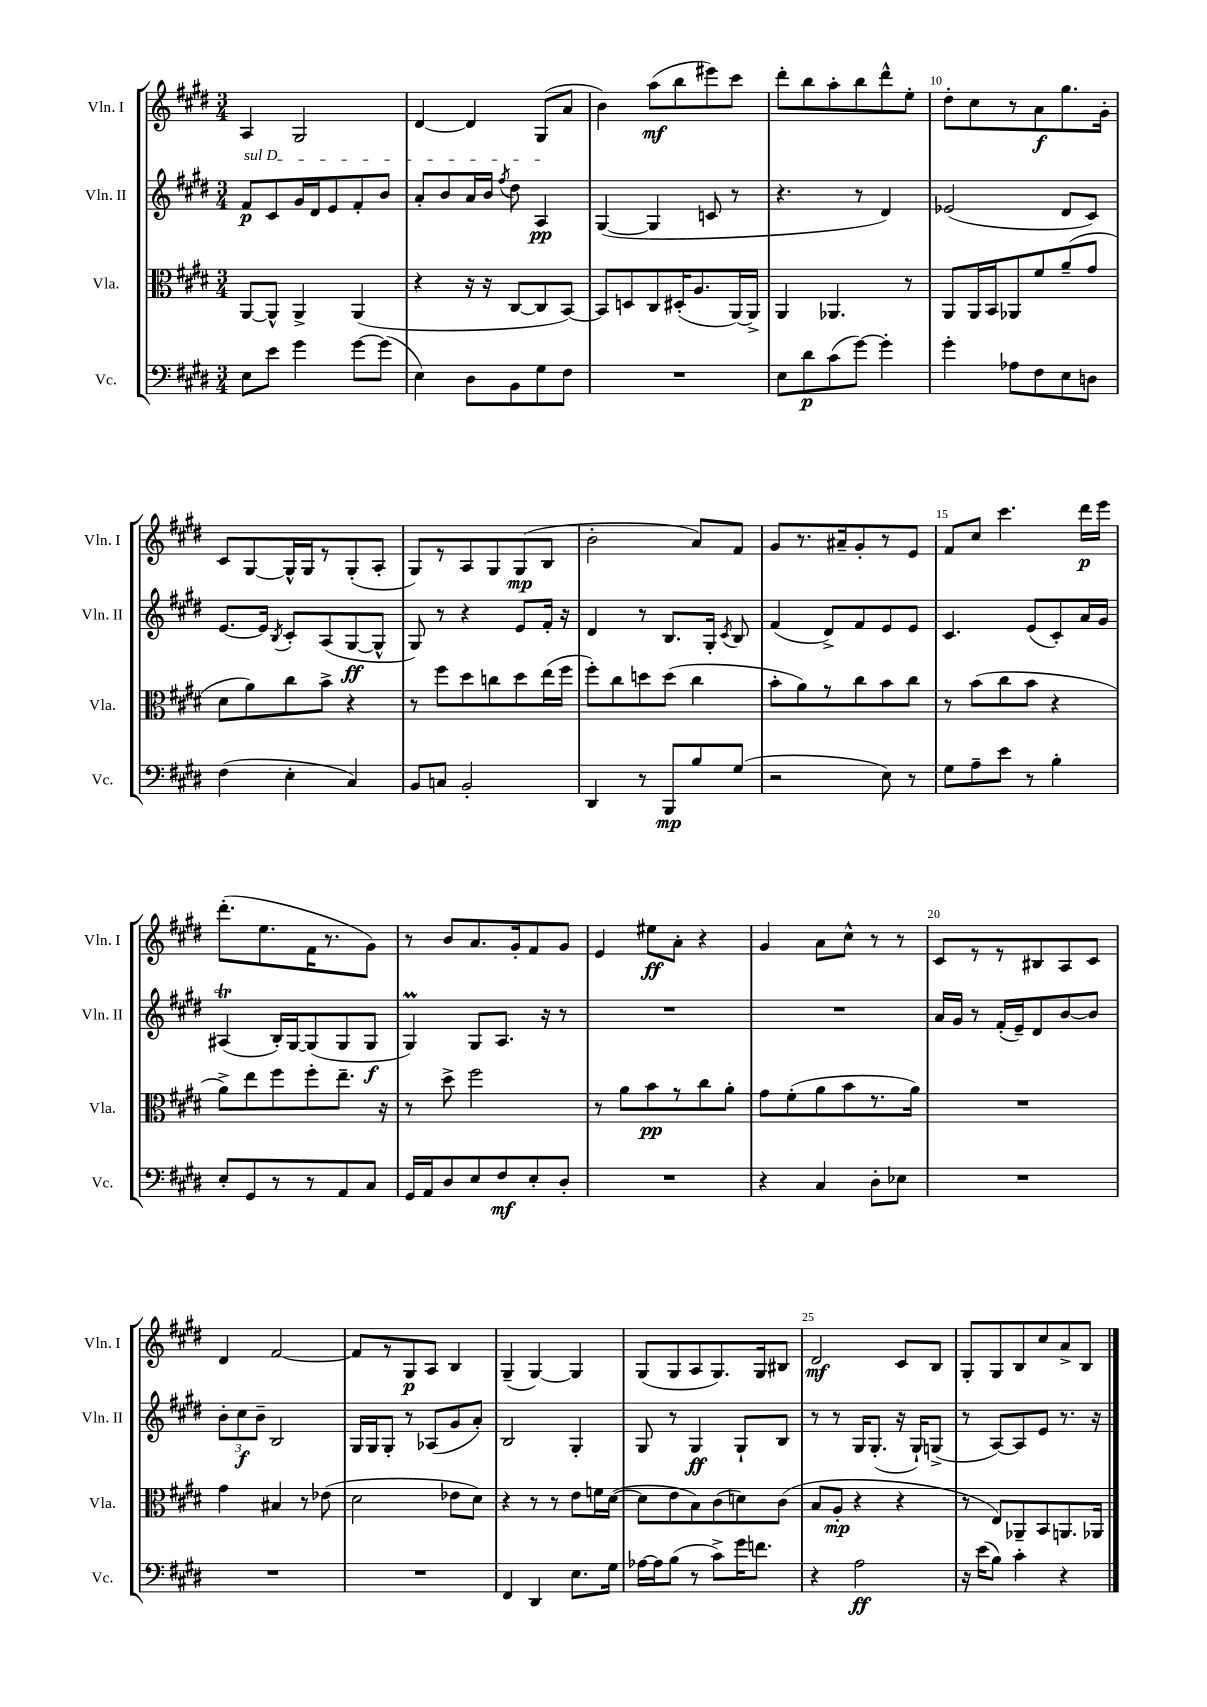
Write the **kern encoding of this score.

**kern	**kern	**kern	**kern
*staff4	*staff3	*staff2	*staff1
*clefF4	*clefC3	*clefG2	*clefG2
*k[f#c#g#d#]	*k[f#c#g#d#]	*k[f#c#g#d#]	*k[f#c#g#d#]
*M3/4	*M3/4	*M3/4	*M3/4
8E	[8AA	8f#	4A
8e	8AA^^]	8c#	.
4g#	4AA^	16g#	2G#
.	.	16d#	.
.	.	8e	.
[8g#	(4AA	8f#'	.
(8g#]	.	8b	.
=	=	=	=
4E)	4r	8a'	[4d#
.	.	8b	.
8D#	16r	16a	4d#]
.	16r	16b	.
.	.	8qff#	.
8BB	[8C#	8dd#	.
8G#	8C#]	4A	(8G#
8F#	[8BB)	.	8a
=	=	=	=
2.r	8BB]	([4G#	4b)
.	8D	.	.
.	8C#	4G#]	(8aa
.	(16D#'	.	8bb
.	8.A	.	.
.	.	8c	8eee#)
.	[16AA)	8r	8ccc#
.	16AA^]	.	.
=	=	=	=
8E	4AA	4.r	8ddd#'
8d#	.	.	8bb
(8c#	4.AA-	.	8aa'
[8g#)	.	8r	8bb
4g#']	.	4d#)	8ddd#^^
.	8r	.	8ee'
=	=	=	=
4g#'	8AA	(2e-	8dd#'
.	16AA	.	8cc#
.	16BB	.	.
8A-	8AA-	.	8r
8F#	8f#	.	8a
8E	(8a~	8d#	8.gg#
8D	8g#	8c#)	.
.	.	.	16g#'
=	=	=	=
(4F#	8d#	[8.e	8c#
.	8a)	.	[8G#
.	.	16e]	.
.	.	8qB	.
4E'	8cc#	8c#'	16G#^^]
.	.	.	16G#
.	8b^	(8A	8r
4C#)	4r	[8G#	(8G#'
.	.	8G#^^]	8A'
=	=	=	=
8BB	8r	8G#)	8G#)
8C	8ff#	8r	8r
2BB'	8dd#	4r	8A
.	8cc	.	8G#
.	8dd#	8e	(8G#
.	(16ee	16f#'	8B
.	16ff#	16r	.
=	=	=	=
4DD#	8ff#')	4d#	2b'
.	8cc#	.	.
8r	8dd	8r	.
8BBB	(8dd	8.B	.
8B	4cc#	.	8a)
.	.	16G#'	.
.	.	8qc#	.
(8G#	.	8B	8f#
=	=	=	=
2r	8b'	(4f#	8g#
.	8a)	.	8.r
.	8r	8d#^)	.
.	.	.	16a#~
.	8cc#	8f#	8g#'
8E)	8b	8e	8r
8r	8cc#	8e	8e
=	=	=	=
8G#	8r	4.c#	8f#
8A~	(8b	.	8cc#
8e	8cc#	.	4.ccc#
8r	8b	(8e	.
4B'	4r	8c#')	.
.	.	16a	16ddd#
.	.	16g#	16eee
=	=	=	=
8E'	8a^)	(4A#	(8.ddd#'
8GG#	8ee	.	.
.	.	.	8.ee
8r	8ff#	16B')	.
.	.	[16G#	.
8r	8ff#'	(8G#]	16f#
.	.	.	8.r
8AA	8.ee~	8G#	.
8C#	.	8G#	8g#)
.	16r	.	.
=	=	=	=
16GG#	8r	4G#)	8r
16AA	.	.	.
8D#	8dd#^	.	8b
8E	2ff#	8G#	8.a
8F#	.	8.A	.
.	.	.	16g#'
8E'	.	.	8f#
.	.	16r	.
8D#'	.	8r	8g#
=	=	=	=
2.r	8r	2.r	4e
.	8a	.	.
.	8b	.	8ee#
.	8r	.	8a'
.	8cc#	.	4r
.	8a'	.	.
=	=	=	=
4r	8g#	2.r	4g#
.	(8f#'	.	.
4C#	8a	.	8a
.	8b	.	8cc#^^
8D#'	8.r	.	8r
8E-	.	.	8r
.	16a)	.	.
=	=	=	=
2.r	2.r	16a	8c#
.	.	16g#	.
.	.	8r	8r
.	.	(16f#'	8r
.	.	16e~)	.
.	.	8d#	8B#
.	.	[8b	8A
.	.	8b]	8c#
=	=	=	=
2.r	4g#	12b'	4d#
.	.	12cc#	.
.	.	12b~	.
.	4B#	2B	[2f#
.	8r	.	.
.	(8e-	.	.
=	=	=	=
2.r	2d#	16G#	8f#]
.	.	16G#	.
.	.	8G#'	8r
.	.	8r	8G#
.	.	(8A-	8A
.	8e-	8g#	4B
.	8d#)	8a')	.
=	=	=	=
4FF#	4r	2B	(4G#~
4DD#	8r	.	[4G#)
.	8r	.	.
8.E	8e	4G#'	4G#]
.	16f	.	.
16G#	([16d#	.	.
=	=	=	=
[16A-	8d#]	8G#	(8G#
16A-]	.	.	.
(8B	8e	8r	8G#
8r	8B)	4G#	8A
8c#^)	(8c#	.	8.G#)
16g#	8d)	8G#`	.
8.f	.	.	16G#
.	(8c#	8B	8B#
=	=	=	=
4r	8B	8r	2d#
.	8A'	8r	.
2A	4r	16G#	.
.	.	(8.G#'	.
.	4r	16r	8c#
.	.	16G#`)	.
.	.	(8G^	8B
=	=	=	=
16r	8r	8r	8G#'
(16e	.	.	.
8B)	8E)	[8A)	8G#
4c#'	8AA-~	8A]	8B
.	8BB	8e	8cc#
4r	8.AA	8.r	8a^
.	.	.	8B
.	16AA-	16r	.
==	==	==	==
*-	*-	*-	*-
